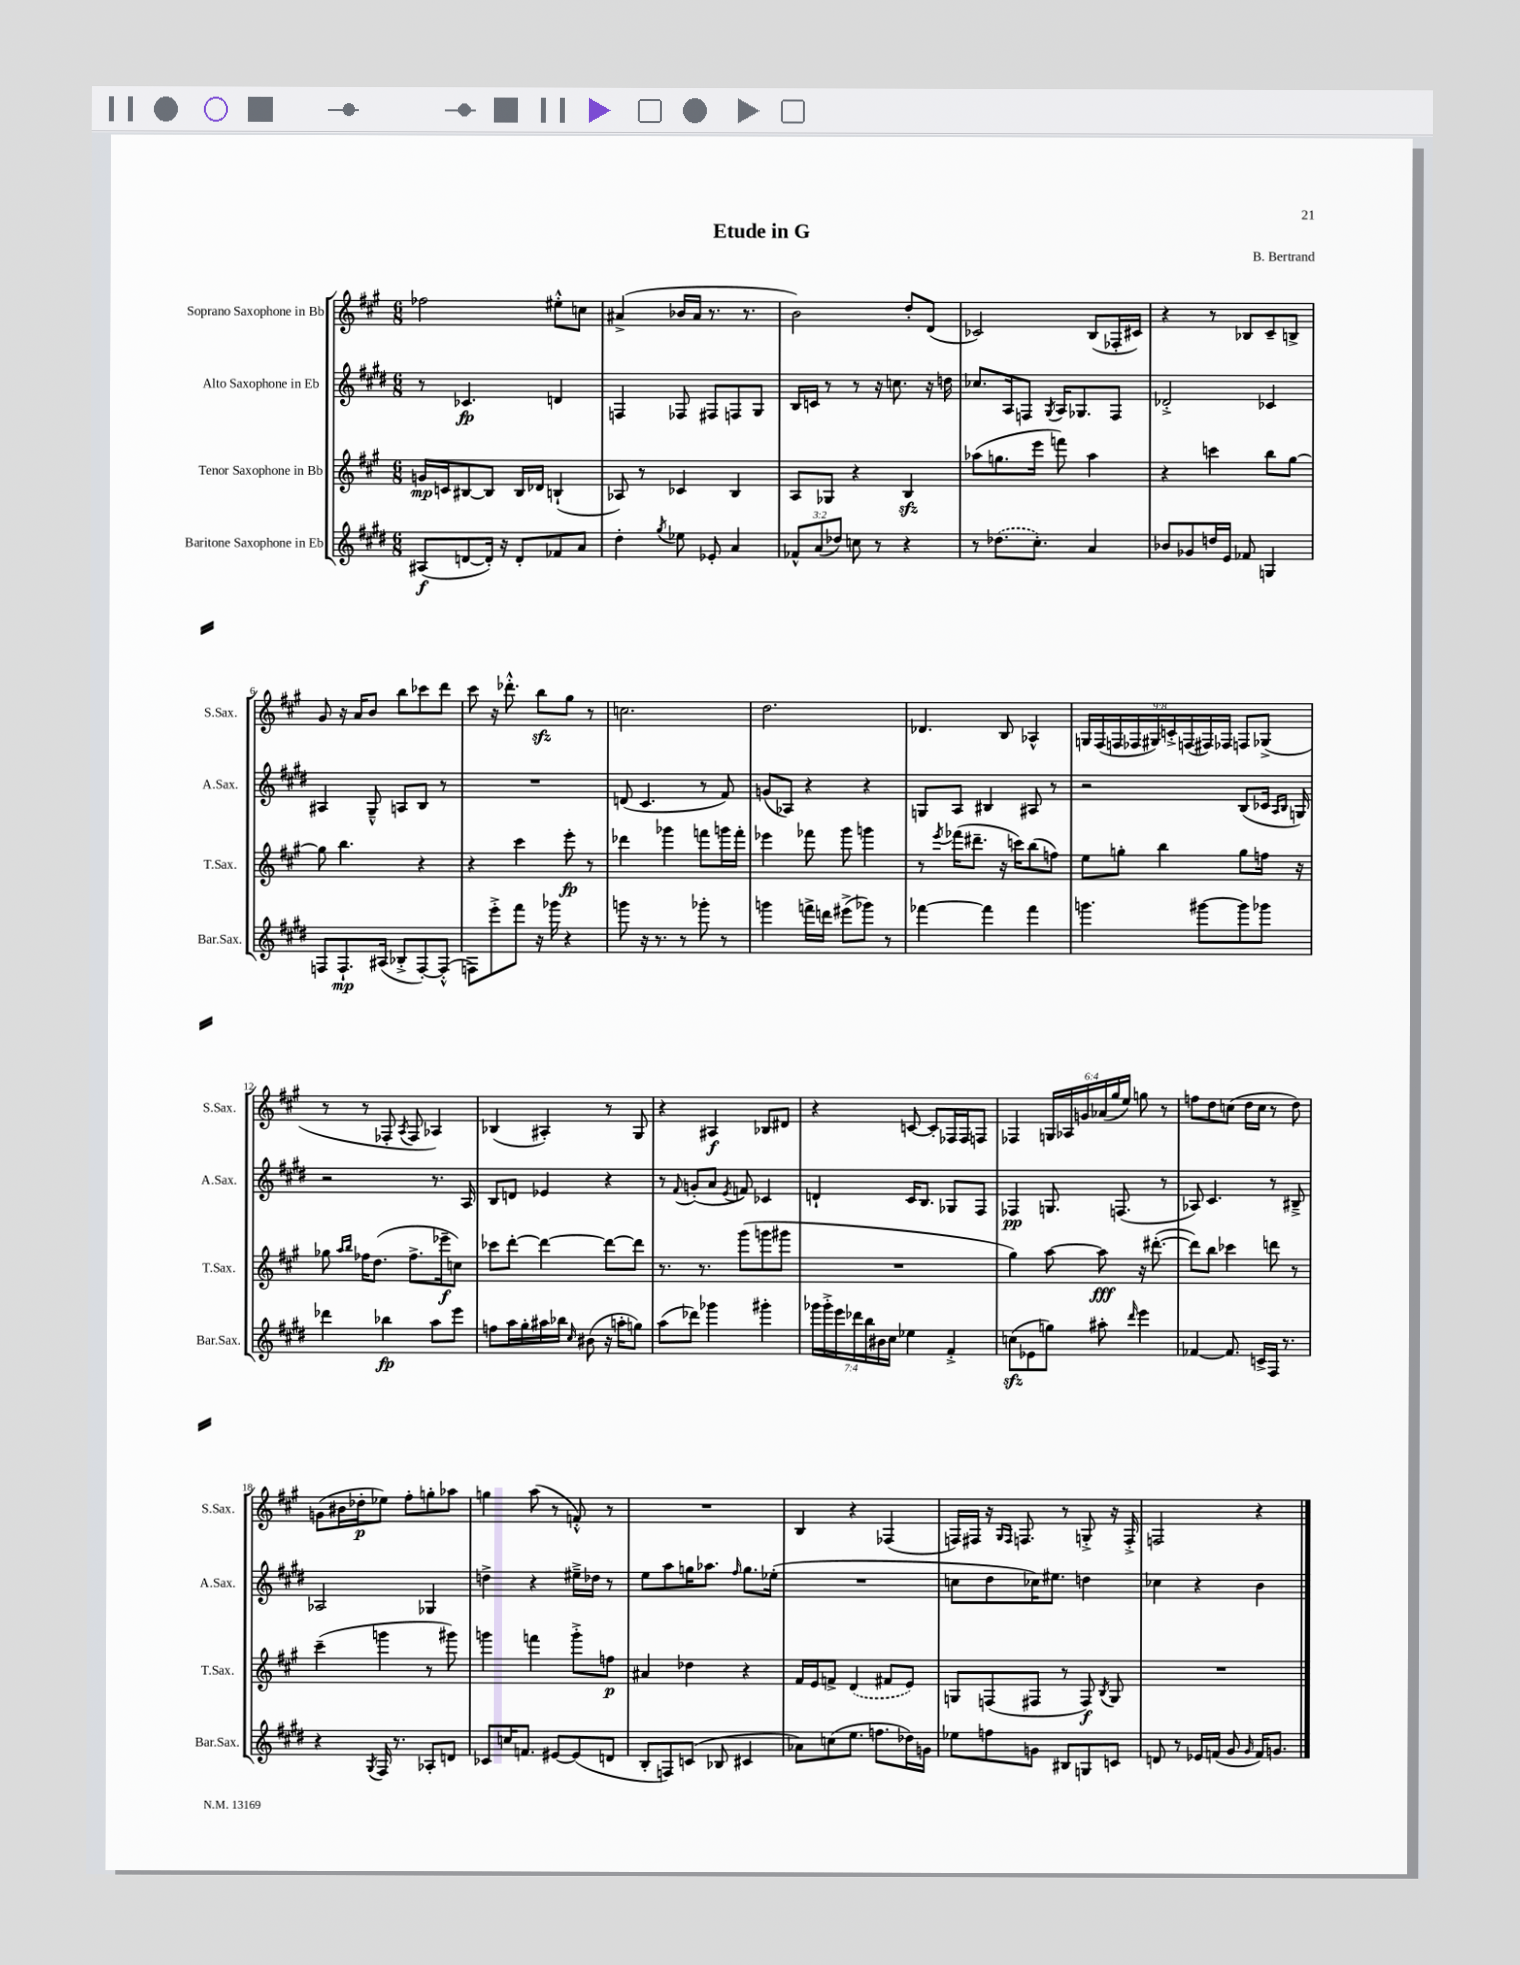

**kern	**dynam	**kern	**dynam	**kern	**dynam	**kern	**dynam
*part4	*part4	*part3	*part3	*part2	*part2	*part1	*part1
*staff4	*staff4	*staff3	*staff3	*staff2	*staff2	*staff1	*staff1
*I"Baritone Saxophone in Eb	*	*I"Tenor Saxophone in Bb	*	*I"Alto Saxophone in Eb	*	*I"Soprano Saxophone in Bb	*
*I'Bar.Sax.	*	*I'T.Sax.	*	*I'A.Sax.	*	*I'S.Sax.	*
*clefG2	*	*clefG2	*	*clefG2	*	*clefG2	*
*k[f#c#g#d#]	*	*k[f#c#g#]	*	*k[f#c#g#d#]	*	*k[f#c#g#]	*
*M6/8	*	*M6/8	*	*M6/8	*	*M6/8	*
=1	=1	=1	=1	=1	=1	=1	=1
(8A#X/L	f	16gn/LL	mp	8r	.	2ff-X\	.
.	.	16cn/J	.	.	.	.	.
[8dn/	.	[8B#X/	.	4.c-X/	fp	.	.
16d'/Jk])	.	8B#/J]	.	.	.	.	.
16r	.	.	.	.	.	.	.
8d'/L	.	16B#/LL	.	.	.	.	.
.	.	16d-X/JJ	.	.	.	.	.
8f-X/	.	(4Bn`/	.	4dn/	.	8ee#X'^^\L	.
8a/J	.	.	.	.	.	8ccn\J	.
=2	=2	=2	=2	=2	=2	=2	=2
4dd#'\	.	8A-X/)	.	4Fn/	.	(4a#X^/	.
.	.	8r	.	.	.	.	.
8qgg#/	.	.	.	.	.	.	.
8ee-X\	.	4c-X/	.	8F-X/	.	16b-X/LL	.
.	.	.	.	.	.	16a#/JJ	.
8e-X'/	.	.	.	8F#X/L	.	8.r	.
4a/	.	4B/	.	8Fn/	.	.	.
.	.	.	.	.	.	8.r	.
.	.	.	.	8G#/J	.	.	.
=3	=3	=3	=3	=3	=3	=3	=3
12f-X^^/L	.	8A/L	.	16B/LL	.	2b\)	.
.	.	.	.	16cn/JJ	.	.	.
(12a/	.	.	.	.	.	.	.
.	.	8G-X/J	.	8r	.	.	.
12dd-X/J)	.	.	.	.	.	.	.
8ccn\	.	4r	.	8r	.	.	.
8r	.	.	.	16r	.	.	.
.	.	.	.	8.ccn\	.	.	.
4r	.	4Bzz/	.	.	.	8dd'/L	.
.	.	.	.	16r	.	(8d/J	.
.	.	.	.	16ddn\	.	.	.
=4	=4	=4	=4	=4	=4	=4	=4
8r	.	(8aa-X\L	.	8.cc-X/L	.	2c-X/)	.
(8.dd-X\L	.	8.ggn\	.	.	.	.	.
.	.	.	.	16A/k	.	.	.
.	.	.	.	8Fn/J	.	.	.
8.cc#'\J)	.	16eee\Jk	.	.	.	.	.
.	.	.	.	8qG#/	.	.	.
.	.	8fffn\)	.	16A/KL	.	.	.
.	.	.	.	8.G-X/	.	.	.
4a/	.	4aa-\	.	.	.	(8B/L	.
.	.	.	.	8F/J	.	16F-X'/L	.
.	.	.	.	.	.	16c#X/JJ)	.
=5	=5	=5	=5	=5	=5	=5	=5
8b-X/L	.	4r	.	2d-X'^/	.	4r	.
8g-X/	.	.	.	.	.	.	.
16ddn/L	.	4cccn\	.	.	.	8r	.
16e/JJ	.	.	.	.	.	.	.
8f-X/	.	.	.	.	.	8B-X/L	.
4Gn/	.	8bb\L	.	4c-X/	.	8c#~/	.
.	.	[8gg#\J	.	.	.	8Bn^/J	.
!!LO:LB:g=z
=6	=6	=6	=6	=6	=6	=6	=6
8Fn/L	.	8gg#\]	.	4A#X/	.	8g#/	.
8.F`/	mp	4.bb\	.	.	.	16r	.
.	.	.	.	.	.	16a/KL	.
.	.	.	.	8G#~^^/	.	8b/J	.
(16A#X/Jk	.	.	.	.	.	.	.
8B-X'^/L	.	.	.	8An/L	.	8bb\L	.
[8F'/)	.	4r	.	8B/J	.	8ccc-X\	.
(8F'^^/J]	.	.	.	8r	.	8ddd\J	.
=7	=7	=7	=7	=7	=7	=7	=7
8Fn\L)	.	4r	.	2.r	.	8ccc#\	.
8eee'^\	.	.	.	.	.	16r	.
.	.	.	.	.	.	8.ddd-X'^^\	.
8fff#\J	.	4ccc#\	.	.	.	.	.
16r	.	.	.	.	.	8bbzz\L	.
16ggg-X\	.	.	.	.	.	.	.
4r	.	8eee'\	fp	.	.	8gg#\J	.
.	.	8r	.	.	.	8r	.
=8	=8	=8	=8	=8	=8	=8	=8
8gggn\	.	4ddd-X\	.	(8dn/	.	2.ccn\	.
16r	.	.	.	4.c#/	.	.	.
8.r	.	.	.	.	.	.	.
.	.	4ggg-X\	.	.	.	.	.
8r	.	.	.	.	.	.	.
8ggg-X'\	.	8fffn\L	.	8r	.	.	.
8r	.	16gggn\L	.	8f#/)	.	.	.
.	.	16fff'\JJ	.	.	.	.	.
=9	=9	=9	=9	=9	=9	=9	=9
4gggn\	.	4eee-X\	.	(8gn/L	.	2.dd\	.
.	.	.	.	8A-X/J)	.	.	.
16fffn^\LL	.	8fff-X\	.	4r	.	.	.
16dddn\JJ	.	.	.	.	.	.	.
(8eee#X^\L	.	8ggg#\	.	.	.	.	.
8ggg-X\J)	.	4gggn\	.	4r	.	.	.
8r	.	.	.	.	.	.	.
=10	=10	=10	=10	=10	=10	=10	=10
[4fff-X\	.	8r	.	8Gn/L	.	4.d-X/	.
.	.	8qeee/	.	.	.	.	.
.	.	(16fff-X\KL	.	8A/J	.	.	.
.	.	8.ddd#X~\J	.	.	.	.	.
4fff-\]	.	.	.	4B#X/	.	.	.
.	.	16r	.	.	.	8B/	.
.	.	16cccn\KL)	.	.	.	.	.
4fff-\	.	(8bb\	.	8A#X/	.	4A-X^^/	.
.	.	8ffn\J)	.	8r	.	.	.
=11	=11	=11	=11	=11	=11	=11	=11
4.gggn\	.	8ee\L	.	2r	.	18Gn/LL	.
.	.	.	.	.	.	(18F#/	.
.	.	.	.	.	.	18Fn/	.
.	.	8ggn'\J	.	.	.	.	.
.	.	.	.	.	.	18F-X/	.
.	.	.	.	.	.	18G#X/)	.
.	.	4bb\	.	.	.	.	.
.	.	.	.	.	.	18cn'^/	.
.	.	.	.	.	.	(18Fn/	.
[8ggg#X\L	.	.	.	.	.	.	.
.	.	.	.	.	.	18F#X/)	.
.	.	.	.	.	.	18F-X/JJ	.
8ggg#\]	.	8gg\L	.	(8B/L	.	8Fn/L	.
8ggg-X\J	.	16ffn\Jk	.	16c-X/Jk	.	(8G-X^/J	.
.	.	.	.	16qqA/LL	.	.	.
.	.	.	.	16qqB/JJ	.	.	.
.	.	16r	.	16Gn/)	.	.	.
!!LO:LB:g=z
=12	=12	=12	=12	=12	=12	=12	=12
4ddd-X\	.	8gg-X\	.	2r	.	8r	.
.	.	16qqaa/LL	.	.	.	.	.
.	.	16qqbb/JJ	.	.	.	.	.
.	.	16ff-X\KL	.	.	.	8r	.
.	.	(8.dd\J	.	.	.	.	.
4bb-X\	fp	.	.	.	.	8F-X'/	.
.	.	.	.	.	.	8qA/	.
.	.	8.ff-^\L	.	.	.	8F-/	.
8aa\L	.	.	.	8.r	.	4A-X/)	.
.	.	16eee-X~\k	f	.	.	.	.
8eee\J	.	8ccn\J)	.	.	.	.	.
.	.	.	.	16A/	.	.	.
=13	=13	=13	=13	=13	=13	=13	=13
8ffn\L	.	8ccc-X\L	.	8B/L	.	(4B-X/	.
16aa\L	.	[8ddd'\J	.	8dn/J	.	.	.
16gg#'\	.	.	.	.	.	.	.
16aa#X\	.	4ddd\_	.	4e-X/	.	4A#X'/)	.
16bb-X\JJ	.	.	.	.	.	.	.
16qqcc#/	.	.	.	.	.	.	.
(8b#X\	.	.	.	.	.	.	.
16r	.	8ddd\L_	.	4r	.	8r	.
16aan'\KL	.	.	.	.	.	.	.
8ggn\J)	.	8ddd\J]	.	.	.	8G#/	.
=14	=14	=14	=14	=14	=14	=14	=14
(8aa\L	.	8.r	.	8r	.	4r	.
.	.	.	.	8qqf#/	.	.	.
8ddd-X\J)	.	.	.	(8gn'/L	.	.	.
.	.	8.r	.	.	.	.	.
4ggg-X\	.	.	.	8a/J	.	4A#X/	f
.	.	.	.	8qe/	.	.	.
.	.	(8ggg#\L	.	8fn/)	.	.	.
4ggg#X'\	.	8gggn\	.	4c-X/	.	8B-X/L	.
.	.	8ggg#X\J	.	.	.	8d#X/J	.
=15	=15	=15	=15	=15	=15	=15	=15
28ggg-X\LL	.	2.r	.	4dn`/	.	4r	.
28ggg-'^\	.	.	.	.	.	.	.
28eee\	.	.	.	.	.	.	.
28ddd-X\	.	.	.	.	.	.	.
28bb\	.	.	.	.	.	.	.
28b#X\	.	.	.	.	.	.	.
28cc#\JJ	.	.	.	.	.	.	.
4ee-X\	.	.	.	16c#/KL	.	[8cn/	.
.	.	.	.	8.B/J	.	.	.
.	.	.	.	.	.	8c'/L]	.
4f#'^/	.	.	.	8G-X/L	.	16F-X/L	.
.	.	.	.	.	.	16F-/J	.
.	.	.	.	8F#/J	.	8Fn/J	.
=16	=16	=16	=16	=16	=16	=16	=16
(8ccnzz\L	.	4gg#\)	.	4F-X/	pp	4F-X/	.
8e-X\	.	.	.	.	.	.	.
8ggn\J)	.	[8aa\	.	8.Gn/	.	24Gn/LL	.
.	.	.	.	.	.	24A-X/	.
.	.	.	.	.	.	24gn/	.
8aa#X'\	.	8aa\]	fff	.	.	(24a-X/	.
.	.	.	.	.	.	24gg#/	.
.	.	.	.	(8.Fn/	.	.	.
.	.	.	.	.	.	24ee/JJ)	.
16qqddd#/	.	.	.	.	.	.	.
4eee\	.	16r	.	.	.	8ggn\	.
.	.	([8.ddd#X'\	.	.	.	.	.
.	.	.	.	8r	.	8r	.
=17	=17	=17	=17	=17	=17	=17	=17
[4f-X/	.	8ddd#\L])	.	8A-X/)	.	8ffn\L	.
.	.	8bb\J	.	4.c#/	.	8dd\	.
8.f-/]	.	4ccc-X\	.	.	.	(8ccn\J	.
.	.	.	.	.	.	16dd\LL	.
16cn^/LL	.	.	.	.	.	16cc\JJ	.
16F#/JJ	.	8dddn\	.	8r	.	8r	.
8.r	.	.	.	.	.	.	.
.	.	8r	.	8B#X~^/	.	8dd\)	.
!!LO:LB:g=z
=18	=18	=18	=18	=18	=18	=18	=18
4r	.	(4ccc#~\	.	2A-X/	.	(8gn\L	.
.	.	.	.	.	.	16b#X\L	.
.	.	.	.	.	.	16dd-X'\J	p
8qG#/	.	.	.	.	.	.	.
16F#/	.	4gggn\	.	.	.	8ee-X\J)	.
8.r	.	.	.	.	.	.	.
.	.	.	.	.	.	8ff#'\L	.
8A-X'/L	.	8r	.	4G-X/	.	8ggn'\	.
8dn/J	.	8ggg#X\)	.	.	.	8aa-X\J	.
=19	=19	=19	=19	=19	=19	=19	=19
8c-X/L	.	4gggn\	.	4ddn^\	.	4ggn\	.
16ccn/K	.	.	.	.	.	.	.
8.fn/J	.	.	.	.	.	.	.
.	.	4fffn\	.	4r	.	(8aa\	.
[8e#X/L	.	.	.	.	.	8r	.
(8e#/]	.	8ggg'^\L	.	16ee#X~^\LL	.	8fn'^^/)	.
.	.	.	.	16dd-X\JJ	.	.	.
8dn/J	.	8ffn\J	p	8r	.	8r	.
=20	=20	=20	=20	=20	=20	=20	=20
8B'/L	.	4a#X/	.	8ee\L	.	2.r	.
8Fn/)	.	.	.	8aa\	.	.	.
(8cn/J	.	4dd-X\	.	16ggn\K	.	.	.
.	.	.	.	8.aa-X\J	.	.	.
8B-X/	.	.	.	.	.	.	.
.	.	.	.	16qqff#/	.	.	.
4c#X/	.	4r	.	8.gg\L	.	.	.
.	.	.	.	(16ee-X'\Jk	.	.	.
=21	=21	=21	=21	=21	=21	=21	=21
8a-X\L)	.	16f#/LL	.	2.r	.	4B/	.
.	.	16e/J	.	.	.	.	.
(8ccn\	.	8fn^/J	.	.	.	.	.
8.ee\J	.	(4d/	.	.	.	4r	.
8.ffn\L	.	.	.	.	.	.	.
.	.	8f#X/L	.	.	.	(4F-X/	.
16dd-X\L)	.	8e/J)	.	.	.	.	.
16gn\JJ	.	.	.	.	.	.	.
=22	=22	=22	=22	=22	=22	=22	=22
8ee-X\L	.	8Gn/L	.	8ccn\L	.	16Fn/LL)	.
.	.	.	.	.	.	16F#X/JJ	.
8ffn\	.	(8Fn/	.	8dd#\	.	16r	.
.	.	.	.	.	.	16qqG#/LL	.
.	.	.	.	.	.	16qqF#/JJ	.
.	.	.	.	.	.	8.Fn/	.
8gn\J	.	8F#X/J	.	16cc-X\K)	.	.	.
.	.	.	.	8.ee#X\J	.	.	.
8B#X/L	.	8r	.	.	.	8r	.
8Gn/	.	8F#/)	f	4ddn\	.	8Gn'^/	.
.	.	8qB/	.	.	.	.	.
8cn/J	.	8G/	.	.	.	16r	.
.	.	.	.	.	.	16F'^/	.
=23	=23	=23	=23	=23	=23	=23	=23
8dn/	.	2.r	.	4cc-X\	.	2Fn/	.
8r	.	.	.	.	.	.	.
16e-X/LL	.	.	.	4r	.	.	.
(16fn/JJ	.	.	.	.	.	.	.
8g#/	.	.	.	.	.	.	.
16qqg#/	.	.	.	.	.	.	.
16f/KL)	.	.	.	4b\	.	4r	.
8.gn/J	.	.	.	.	.	.	.
==	==	==	==	==	==	==	==
*-	*-	*-	*-	*-	*-	*-	*-
